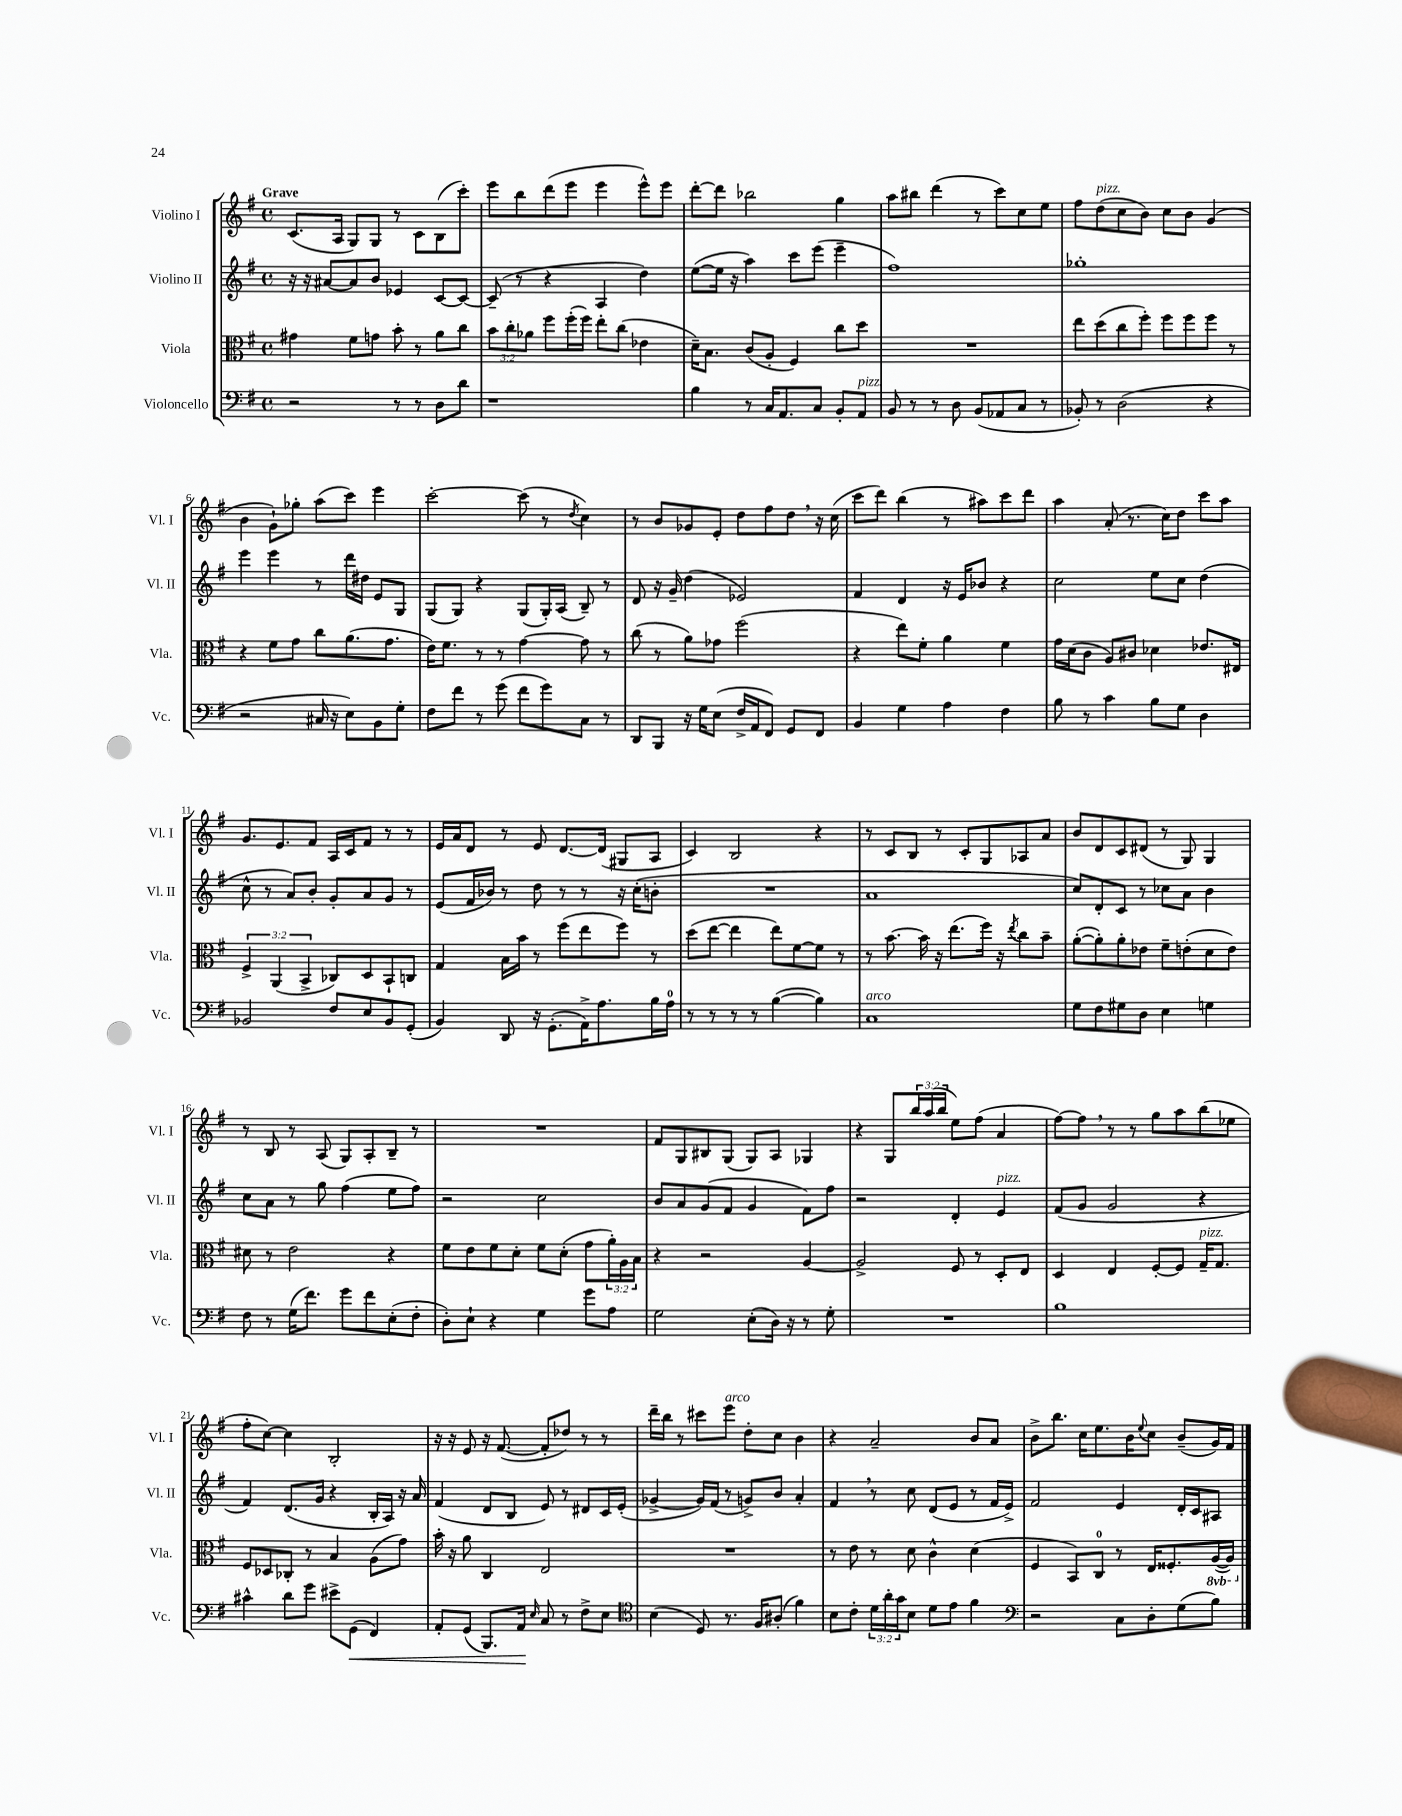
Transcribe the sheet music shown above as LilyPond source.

<<
\new StaffGroup <<
\new Staff = "s0" \with { instrumentName = "Violino I" shortInstrumentName = "Vl. I" } {
    \clef treble \key g \major \defaultTimeSignature \time 4/4 \override Staff.TupletNumber.text = #tuplet-number::calc-fraction-text \tempo "Grave"
    c'8.( a16 g8) g8 r8 c'8 b8( c'''8-.) |
    e'''8 b''8 d'''8( e'''8 e'''4 e'''8-^) e'''8 |
    d'''8~-. d'''8 bes''2 g''4 |
    a''8 bis''8 d'''4( r8 c'''8) c''8 e''8 |
    fis''8 d''8^\markup { \italic "pizz." }( c''8 b'8) c''8 b'8 g'4( |
    b'4 g'8-!) ges''8-. a''8( c'''8) e'''4 |
    c'''2~-. c'''8( r8 \acciaccatura { d''8 } c''4) |
    r8 b'8 ges'8 e'8-. d''8 fis''8 d''8 \breathe r16 c''16( |
    c'''8 d'''8) b''4( r8 ais''8) c'''8 d'''8 |
    a''4 a'8-.( r8. c''16) d''8 c'''8 a''8 |
    g'8. e'8. fis'8 a16 c'16 fis'8 r8 r8 |
    e'16 a'16 d'8 r8 e'8 d'8.~ d'16( gis8 a8 |
    c'4) b2 r4 |
    r8 c'8 b8 r8 c'8-. g8 aes8 a'8 |
    b'8 d'8 c'8 dis'8( r8 g8) g4 |
    r8 b8 r8 a8( g8) a8-. b8-- r8 |
    R1 |
    fis'8 g8 bis8 g8( g8) a8 ges4 |
    r4 g8 \tuplet 3/2 { b''16 a''16( b''16 } e''8) fis''8( a'4 |
    fis''8~) fis''8 \breathe r8 r8 g''8 a''8 b''8( ees''8 |
    fis''8-. c''8~) c''4 b2-. |
    r16 r16 e'8 r16 fis'8.~( fis'8-. des''8) r8 r8 |
    d'''16-- b''16 r8 cis'''8 e'''8^\markup { \italic "arco" } d''8-. c''8 b'4 |
    r4 a'2-- b'8 a'8 |
    b'8-> b''8. c''16 e''8. b'16 \appoggiatura { e''8 } c''8 b'8--( g'16) fis'16 \bar "|." |
}
\new Staff = "s1" \with { instrumentName = "Violino II" shortInstrumentName = "Vl. II" } {
    \clef treble \key g \major \defaultTimeSignature \time 4/4
    r16 r16 ais'8~ ais'8 b'8 ees'4 c'8~ c'8~ |
    c'8--( r8 r4 a4 d''4) |
    e''8~( e''16 r16 a''4) c'''8 e'''8( e'''4-- |
    fis''1) |
    ges''1-. |
    e'''4 e'''4 r8 d'''16 dis''16 e'8 g8 |
    g8( g8) r4 g8( g16-.) a16( b8--) r8 |
    d'8 r16 g'16-- d''4( ees'2) |
    fis'4 d'4 r16 e'16 bes'8 r4 |
    c''2 e''8 c''8 d''4( |
    c''8-^ r8 a'8) b'8-. g'8-. a'8 g'8 r8 |
    e'8( fis'16 bes'16) r8 d''8 r8 r8 r16 c''16-.( b'8-. |
    R1 |
    a'1 |
    c''8) d'8-. c'8 r8 ces''8 a'8 b'4 |
    c''8 a'8 r8 g''8 fis''4( e''8 fis''8) |
    r2 c''2 |
    b'8 a'8 g'8( fis'8 g'4 fis'8) fis''8 |
    r2 d'4-. e'4^\markup { \italic "pizz." } |
    fis'8( g'8 g'2 r4 |
    fis'4) d'8.( g'16 r4 b16-. a16) r16 a'16 |
    fis'4( d'8 b8 e'8) r8 dis'8 c'16 e'16-.( |
    ges'4~-> ges'16) fis'16( r8 g'8->) b'8 a'4-. |
    fis'4 \breathe r8 c''8 d'8( e'8 r8 fis'16 e'16->) |
    fis'2 e'4 d'16-. c'16 ais8 \bar "|." |
}
\new Staff = "s2" \with { instrumentName = "Viola" shortInstrumentName = "Vla." } {
    \clef alto \key g \major \defaultTimeSignature \time 4/4 \override Staff.TupletNumber.text = #tuplet-number::calc-fraction-text \set Staff.ottavationMarkups = #ottavation-simple-ordinals
    gis'4 fis'8 g'8 b'8-. r8 a'8 c''8 |
    \tuplet 3/2 { b'8 c''8-. aes'8 } fis''8 fis''16-.( fis''16) e''8-. c''8( ees'4 |
    d'16--) b8. c'8( a8-. fis4) c''8 d''8 |
    R1 |
    e''8 d''8( c''8 fis''8-.) fis''8 fis''8 fis''8 r8 |
    r4 fis'8 g'8 c''8 a'8.( g'8. |
    e'16) fis'8. r8 r8 g'4~ g'8 r8 |
    c''8( r8 a'8) ges'8 fis''2( |
    r4 e''8) fis'8-. a'4 fis'4 |
    g'16 d'16( c'8 a8) cis'8 des'4 ees'8. eis16 |
    \tuplet 3/2 { fis4-> a,4( b,4-> } ces8) d8 b,8-! c8 |
    g4 b16 b'16 r8 fis''8( e''8 fis''8) r8 |
    d''8( e''8~ e''4 e''8) fis'8~ fis'8 r8 |
    r8 b'8.~ b'16 r16 e''8.( fis''16) r16 \acciaccatura { e''8 } c''8 b'8-- |
    a'8~-.( a'8-.) a'8-. ees'8 fis'8-- e'8-.( d'8 e'8) |
    dis'8 r8 e'2 r4 |
    fis'8 e'8 fis'8 d'8-. fis'8 d'8-.( g'8 \tuplet 3/2 { a'16-.) a16 b16 } |
    r4 r2 a4~ |
    a2-> fis8 r8 d8-. e8 |
    d4 e4 fis8~-. fis8 g16--^\markup { \italic "pizz." } g8. |
    fis8 des8 ces8-. r8 b4 a8( g'8) |
    b'16-. r16 a'8 c4 e2 |
    R1 |
    r8 e'8 r8 d'8 c'4-^ d'4( |
    fis4 b,8) c8-0 r8 e16 fisis8.-. \ottava #-1 a,16~( a,16) \ottava #0 \bar "|." |
}
\new Staff = "s3" \with { instrumentName = "Violoncello" shortInstrumentName = "Vc." } {
    \clef bass \key g \major \defaultTimeSignature \time 4/4 \override Staff.TupletNumber.text = #tuplet-number::calc-fraction-text
    r2 r8 r8 d8 d'8 |
    r1 |
    b4 r8 c16 a,8. c8 b,8-. a,8^\markup { \italic "pizz." } |
    b,8 r8 r8 d8 b,8( aes,8 c8 r8 |
    bes,8-.) r8 d2( r4 |
    r2 cis16 r16 e8) b,8 g8-. |
    fis8 fis'8 r8 g'8( fis'8 g'8) c8 r8 |
    d,8 b,,8 r16 g16 e8( fis16-> a,16 fis,8) g,8 fis,8 |
    b,4 g4 a4 fis4 |
    b8 r8 c'4 b8 g8 d4 |
    bes,2 fis8 e8 bes,8 g,8-.( |
    b,4) d,8 r16 g,8.-.( a,16->) a8. b16 a16-0 |
    r8 r8 r8 r8 b4~( b4) |
    c1^\markup { \italic "arco" } |
    g8 fis8 gis8 d8 e4 g4 |
    fis8 r8 g16( fis'8.) g'8 fis'8 e8-.( fis8-. |
    d8-.) e8-! r4 g4 g'8 a8 |
    g2 e8-.( d16) r16 r8 g8-. |
    R1 |
    b1 |
    cis'4-^ d'8 g'8 eis'8-> g,8\<( fis,4) |
    a,8-. g,8( b,,8.) a,16\! \grace { e16 } c8 r8 fis8-> e8 |
    \clef tenor b4( d8) r8. fis16 ais8-.( fis'4) |
    b8 c'8-. \tuplet 3/2 { d'16 a'16-. g'16 } b8 d'8 e'8 fis'4 |
    \clef bass r2 c8 d8-. g8( b8) \bar "|." |
}
>>
>>
